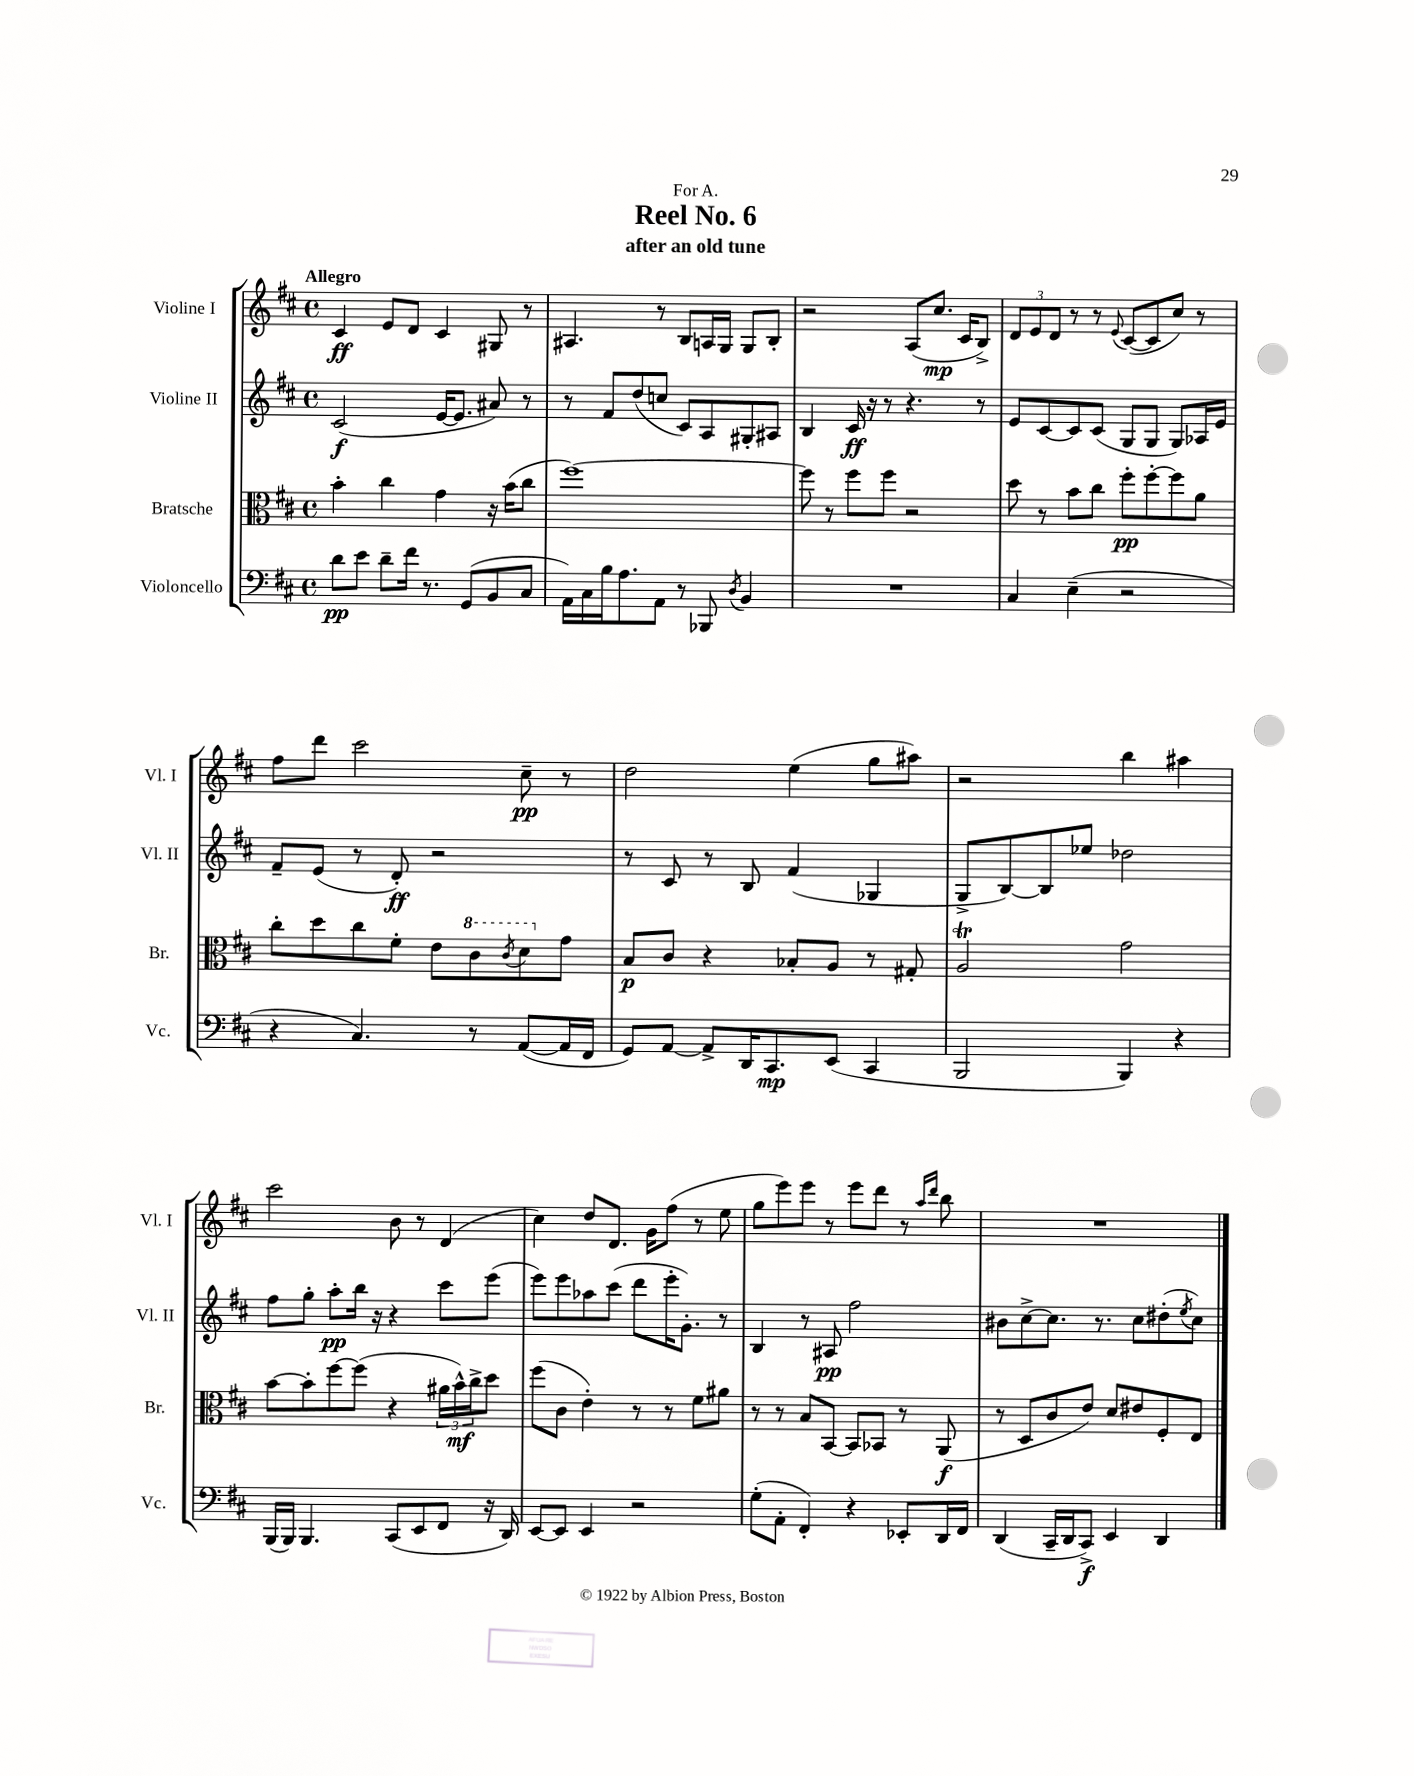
\header { title = "Reel No. 6" subtitle = "after an old tune" dedication = "For A." }
<<
\new StaffGroup <<
\new Staff = "s0" \with { instrumentName = "Violine I" shortInstrumentName = "Vl. I" } {
    \clef treble \key d \major \defaultTimeSignature \time 4/4 \tempo "Allegro"
    cis'4\ff e'8 d'8 cis'4 gis8 r8 |
    ais4. r8 b8 a16 g16 g8 b8-. |
    r2 a8( cis''8.\mp cis'16 b8->) |
    \tuplet 3/2 { d'8 e'8 d'8 } r8 r8 \appoggiatura { e'8 } cis'8~( cis'8 cis''8) r8 |
    fis''8 d'''8 cis'''2 cis''8--\pp r8 |
    d''2 e''4( g''8 ais''8) |
    r2 b''4 ais''4 |
    cis'''2 b'8 r8 d'4( |
    cis''4) d''8 d'8. g'16 fis''8( r8 e''8 |
    g''8 e'''8) e'''8 r8 e'''8 d'''8 r8 \grace { a''16 d'''16 } b''8 |
    R1 \bar "|." |
}
\new Staff = "s1" \with { instrumentName = "Violine II" shortInstrumentName = "Vl. II" } {
    \clef treble \key d \major \defaultTimeSignature \time 4/4
    cis'2\f( e'16~ e'8. ais'8) r8 |
    r8 fis'8 d''8( c''8 cis'8) a8 gis8-. ais8 |
    b4 cis'16\ff r16 r8 r4. r8 |
    e'8 cis'8~ cis'8 cis'8( g8 g8 g8) aes16 e'16 |
    fis'8-- e'8( r8 d'8-.\ff) r2 |
    r8 cis'8 r8 b8 fis'4( ges4 |
    g8-> b8~) b8 ees''8 des''2 |
    fis''8 g''8-. a''8-.\pp b''16 r16 r4 cis'''8 e'''8( |
    e'''8) e'''8 aes''8 cis'''8( d'''8 e'''16-. g'8.-.) r8 |
    b4 r8 ais8\pp fis''2 |
    bis'8 cis''8~-> cis''8. r8. cis''8 dis''8-.( \acciaccatura { e''8 } cis''8) \bar "|." |
}
\new Staff = "s2" \with { instrumentName = "Bratsche" shortInstrumentName = "Br." } {
    \clef alto \key d \major \defaultTimeSignature \time 4/4
    b'4-. cis''4 g'4 r16 b'16( cis''8 |
    fis''1~) |
    fis''8 r8 fis''8 fis''8 r2 |
    d''8 r8 b'8 cis''8 fis''8-.\pp fis''8~-. fis''8 a'8 |
    cis''8-. d''8 cis''8 fis'8-. e'8 \ottava #1 cis''8 \acciaccatura { cis''8 } d''8 \ottava #0 g'8 |
    b8\p cis'8 r4 bes8-. a8 r8 gis8-. |
    a2\trill g'2 |
    b'8~ b'8-. fis''8~ fis''8( r4 \tuplet 3/2 { ais'16 b'16-^\mf) cis''16-> } d''8 |
    fis''8( cis'8 e'4-.) r8 r8 fis'8 ais'8 |
    r8 r8 b8 b,8~ b,8 bes,8 r8 a,8\f( |
    r8 d8 cis'8 e'8) d'8 eis'8 fis8-. e8 \bar "|." |
}
\new Staff = "s3" \with { instrumentName = "Violoncello" shortInstrumentName = "Vc." } {
    \clef bass \key d \major \defaultTimeSignature \time 4/4
    d'8\pp e'8 d'8-- fis'16 r8. g,8( b,8 cis8 |
    a,16) cis16 b16 a8. a,8 r8 bes,,8 \acciaccatura { d8 } b,4 |
    R1 |
    cis4 e4--( r2 |
    r4 cis4.) r8 a,8~( a,16 fis,16 |
    g,8) a,8~ a,8-> d,16 cis,8.\mp e,8( cis,4 |
    b,,2 b,,4) r4 |
    b,,16( b,,16) b,,4. cis,8( e,8 fis,8 r16 d,16) |
    e,8~ e,8 e,4 r2 |
    g8-.( a,8-. fis,4-.) r4 ees,8-. d,16 fis,16 |
    d,4( cis,16-- d,16 cis,8->\f) e,4 d,4 \bar "|." |
}
>>
>>
\layout { \context { \Score \remove "Bar_number_engraver" } }
